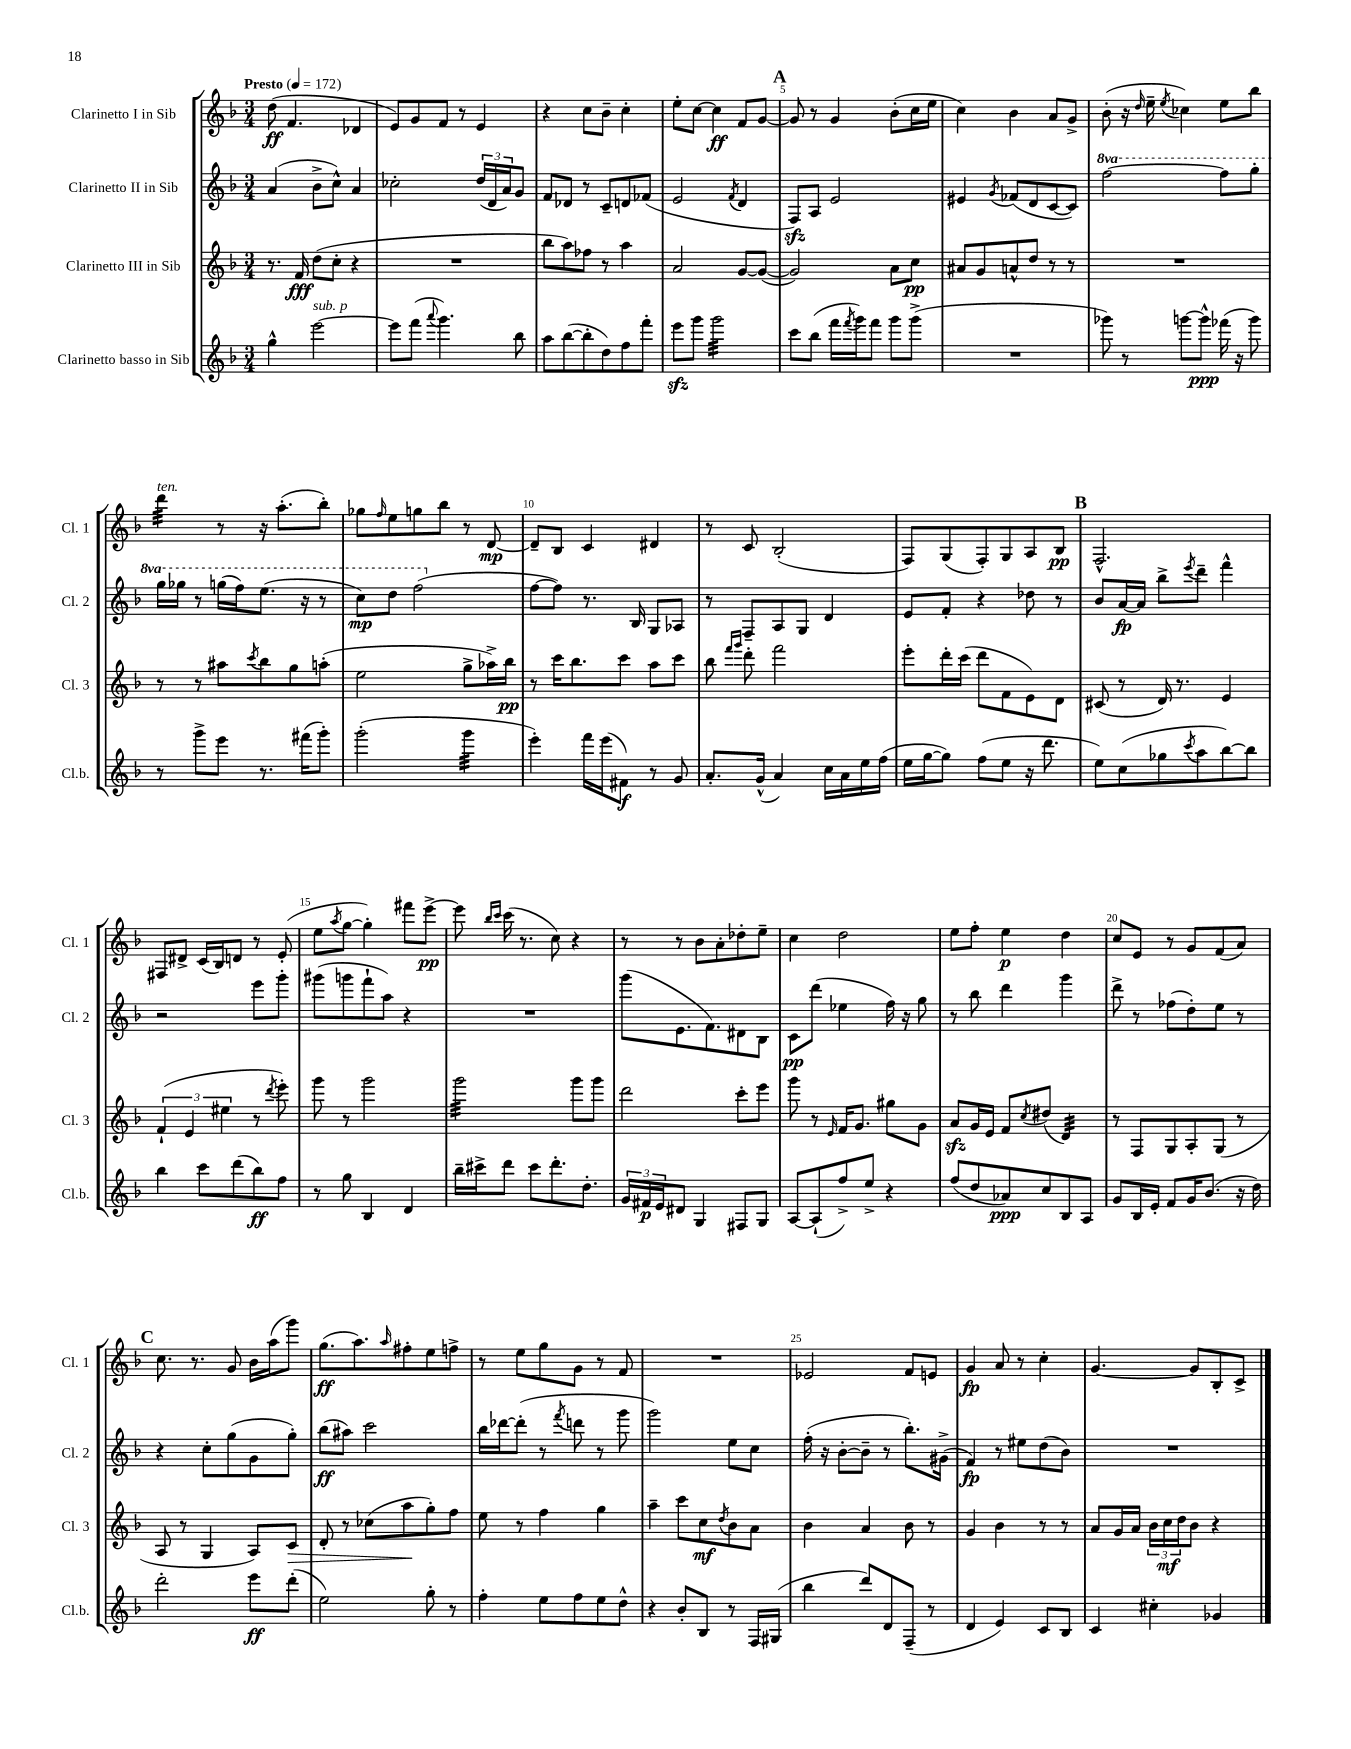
<<
\new StaffGroup <<
\new Staff = "s0" \with { instrumentName = "Clarinetto I in Sib" shortInstrumentName = "Cl. 1" } {
    \clef treble \key f \major \numericTimeSignature \time 3/4 \tempo "Presto" 4 = 172
    d''8\ff( f'4. des'4 |
    e'8) g'8 f'8 r8 e'4 |
    r4 c''8 bes'8-- c''4-. |
    e''8-. c''8~ c''4\ff f'8 g'8~ |
    \mark \markup { \bold "A" } g'8 r8 g'4 bes'8-.( c''16 e''16 |
    c''4) bes'4 a'8 g'8-> |
    bes'8-.( r16 \grace { d''16 } e''16-- \acciaccatura { e''8 } ces''4) e''8 bes''8 |
    d'''4:32^\markup { \italic "ten." } r8 r16 a''8.-.( bes''8-.) |
    ges''8 \grace { f''16 } e''8 g''8 bes''8 r8 d'8~\mp |
    d'8-- bes8 c'4 dis'4 |
    r8 c'8 bes2-.( |
    f8) g8( f8-.) g8 a8 bes8\pp |
    \mark \markup { \bold "B" } f2.-^ |
    fis8 dis'8-> c'16( bes16) d'8 r8 e'8-.( |
    e''8 \acciaccatura { a''8 } g''8~ g''4-.) fis'''8 e'''8~->\pp |
    e'''8 \grace { bes''16 c'''16 } c'''16( r8. c''8) r4 |
    r8 r8 bes'8 a'8-. des''8-. e''8-- |
    c''4 d''2 |
    e''8 f''8-. e''4\p d''4 |
    c''8 e'8 r8 g'8 f'8( a'8) |
    \mark \markup { \bold "C" } c''8. r8. g'8 bes'16 a''16( g'''8) |
    g''8.\ff( a''8.) \grace { a''16 } fis''8-. e''8 f''8-> |
    r8 e''8 g''8 g'8 r8 f'8 |
    R2. |
    ees'2 f'8 e'8 |
    g'4\fp a'8 r8 c''4-. |
    g'4.~ g'8 bes8-. c'8-> \bar "|." |
}
\new Staff = "s1" \with { instrumentName = "Clarinetto II in Sib" shortInstrumentName = "Cl. 2" } {
    \clef treble \key f \major \numericTimeSignature \time 3/4 \set Staff.ottavationMarkups = #ottavation-simple-ordinals
    a'4( bes'8-> c''8-^) a'4 |
    ces''2-. \tuplet 3/2 { d''16( d'16 a'16) } g'8 |
    f'8 des'8 r8 c'8-- d'8 fes'8( |
    e'2 \acciaccatura { f'8 } d'4 |
    \mark \markup { \bold "A" } f8\sfz) a8 e'2 |
    eis'4 \acciaccatura { g'8 } fes'8( d'8 c'8~ c'8) |
    \ottava #1 f'''2~ f'''8 g'''8-. |
    g'''16 ges'''16 r8 g'''16( f'''16) e'''8.( r16 r8 |
    c'''8\mp) d'''8 f'''2( \ottava #0 |
    f''8~ f''8) r8. bes16 g8 aes8 |
    r8 f8-- a8 g8 d'4 |
    e'8 f'8-. r4 des''8 r8 |
    \mark \markup { \bold "B" } bes'8 a'16~\fp a'16 bes''8-> \acciaccatura { e'''8 } d'''8-- f'''4-^ |
    r2 e'''8 g'''8-. |
    gis'''8( g'''8 f'''8-! a''8) r4 |
    R2. |
    g'''8( e'8. f'8.) dis'8 bes8 |
    c'8\pp d'''8( ees''4 f''16) r16 g''8 |
    r8 bes''8 d'''4 g'''4 |
    d'''8-> r8 fes''8( d''8-.) e''8 r8 |
    \mark \markup { \bold "C" } r4 c''8-. g''8( g'8 g''8-.) |
    bes''8\ff( ais''8) c'''2 |
    bes''16 des'''16~ des'''8-.( r8 \acciaccatura { f'''8 } d'''8 r8 g'''8 |
    g'''2) e''8 c''8 |
    f''16-.( r16 bes'8~-. bes'8-- r8 bes''8.-.) gis'16->( |
    f'4\fp) r8 eis''8 d''8( bes'8) |
    R2. \bar "|." |
}
\new Staff = "s2" \with { instrumentName = "Clarinetto III in Sib" shortInstrumentName = "Cl. 3" } {
    \clef treble \key f \major \numericTimeSignature \time 3/4
    r8. f'16\fff d''8( c''8-. r4 |
    R2. |
    bes''8 a''8) fes''8 r8 a''4 |
    a'2 g'8~ g'8~( |
    \mark \markup { \bold "A" } g'2) a'8 c''8\pp |
    ais'8 g'8 a'8-^ d''8 r8 r8 |
    R2. |
    r8 r8 ais''8 \acciaccatura { c'''8 } bes''8 g''8 a''8-.( |
    e''2 g''8-> aes''16->) bes''16\pp |
    r8 c'''16 bes''8. c'''8 a''8 c'''8 |
    bes''8 \grace { f'''16 g'''16 } d'''8-. f'''2 |
    e'''8-. d'''16-. c'''16( d'''8 f'8 e'8) d'8 |
    \mark \markup { \bold "B" } cis'8( r8 d'16) r8. e'4 |
    \tuplet 3/2 { f'4-!( e'4 eis''4 } r8 \acciaccatura { d'''8 } e'''8-.) |
    g'''8 r8 g'''2 |
    g'''2:32 g'''8 g'''8 |
    d'''2 c'''8-. e'''8 |
    g'''8 r8 \grace { e'16 } f'16 g'8. gis''8 g'8 |
    a'8\sfz g'16 e'16 f'8 \acciaccatura { c''8 } dis''8( d'4:32) |
    r8 f8 g8 a8-. g8( r8 |
    \mark \markup { \bold "C" } a8 r8 g4 a8) c'8\> |
    d'8-. r8 ces''8( a''8\! g''8-.) f''8 |
    e''8 r8 f''4 g''4 |
    a''4-- c'''8 c''8\mf \acciaccatura { d''8 } bes'8 a'8 |
    bes'4 a'4 bes'8 r8 |
    g'4 bes'4 r8 r8 |
    a'8 g'16 a'16 \tuplet 3/2 { bes'16 c''16\mf d''16 } bes'8 r4 \bar "|." |
}
\new Staff = "s3" \with { instrumentName = "Clarinetto basso in Sib" shortInstrumentName = "Cl.b." } {
    \clef treble \key f \major \numericTimeSignature \time 3/4
    g''4-^ e'''2~^\markup { \italic "sub. p" } |
    e'''8 f'''8( \appoggiatura { a'''8 } g'''4.) bes''8 |
    a''8 bes''8~( bes''8-. d''8) f''8 f'''8-. |
    e'''8\sfz g'''8 g'''2:32 |
    \mark \markup { \bold "A" } c'''8 bes''8( f'''16 \acciaccatura { f'''8 } g'''16) f'''8 g'''8 g'''8->( |
    R2. |
    ges'''8) r8 g'''8~ g'''8-^\ppp fes'''16( r16 g'''8) |
    r8 g'''8-> e'''8 r8. fis'''16( g'''8-.) |
    g'''2-.( g'''4:32 |
    e'''4-.) f'''16 e'''16( fis'8\f) r8 g'8 |
    a'8.-. g'16-^( a'4) c''16 a'16 e''16 f''16( |
    e''16 g''16~ g''8) f''8( e''8 r16 d'''8. |
    \mark \markup { \bold "B" } e''8) c''8( ges''8 \acciaccatura { c'''8 } a''8 bes''8~) bes''8 |
    bes''4 c'''8 d'''8( bes''8\ff) f''8 |
    r8 g''8 bes4 d'4 |
    bes''16-- cis'''16-> d'''8 cis'''8 d'''8.-. d''8.-. |
    \tuplet 3/2 { g'16 fis'16\p e'16 } dis'8 g4 fis8 g8 |
    a8~ a8-!( f''8->) e''8-> r4 |
    f''8( d''8 aes'8\ppp) c''8 bes8 a8 |
    g'8 bes16 e'16-. f'8 g'16 bes'8.( r16 d''16) |
    \mark \markup { \bold "C" } d'''2-. e'''8\ff d'''8-.( |
    e''2) g''8-. r8 |
    f''4-. e''8 f''8 e''8 d''8-^ |
    r4 bes'8-. bes8 r8 f16 gis16( |
    bes''4 d'''8) d'8 f8--( r8 |
    d'4 e'4) c'8 bes8 |
    c'4 cis''4-. ges'4 \bar "|." |
}
>>
>>
\layout { \context { \Score \override BarNumber.break-visibility = ##(#f #t #t) barNumberVisibility = #(every-nth-bar-number-visible 5) } }
